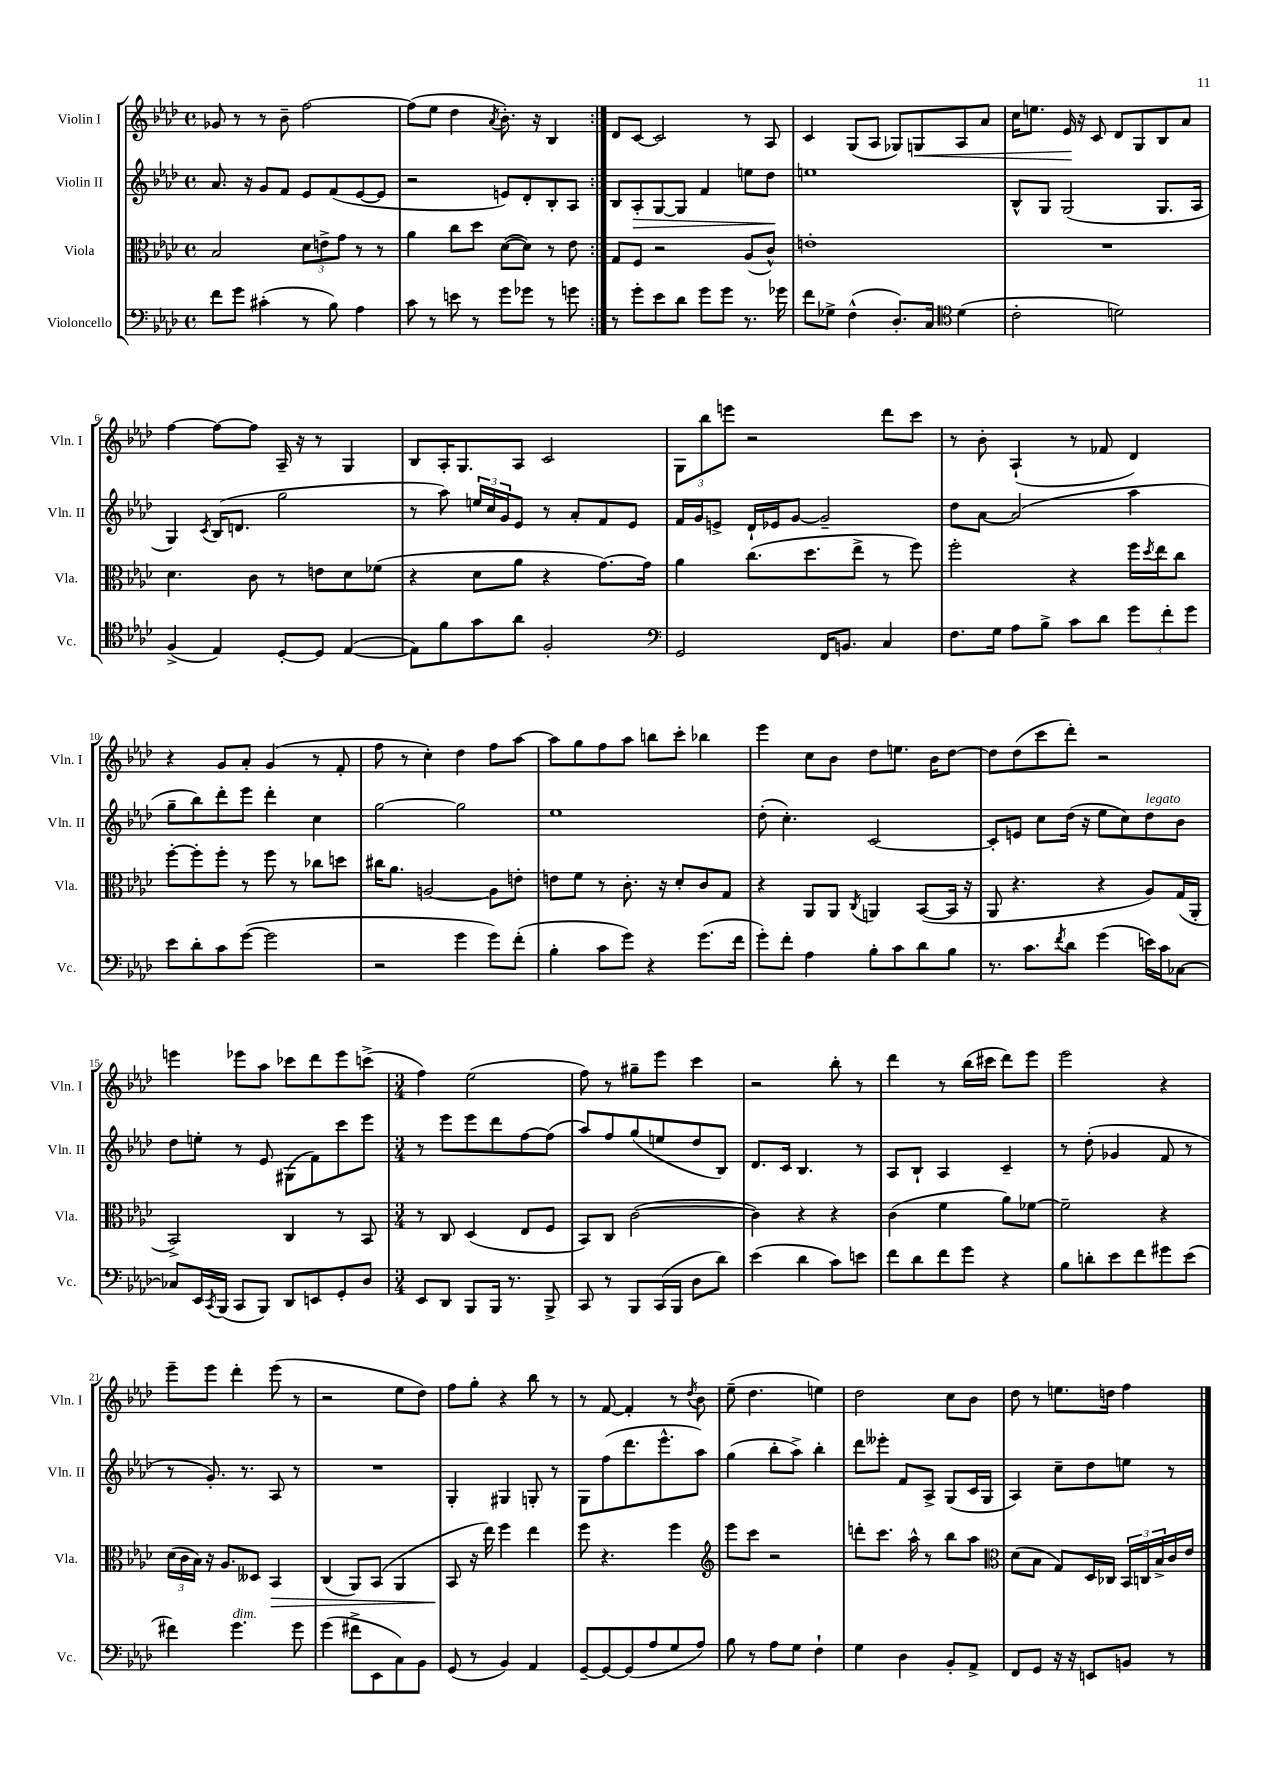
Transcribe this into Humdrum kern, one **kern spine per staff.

**kern	**kern	**dynam	**kern	**dynam	**kern	**dynam
*part4	*part3	*part3	*part2	*part2	*part1	*part1
*staff4	*staff3	*staff3	*staff2	*staff2	*staff1	*staff1
*I"Violoncello	*I"Viola	*	*I"Violin II	*	*I"Violin I	*
*I'Vc.	*I'Vla.	*	*I'Vln. II	*	*I'Vln. I	*
*clefF4	*clefC3	*	*clefG2	*	*clefG2	*
*k[b-e-a-d-]	*k[b-e-a-d-]	*	*k[b-e-a-d-]	*	*k[b-e-a-d-]	*
*M4/4	*M4/4	*	*M4/4	*	*M4/4	*
*met(c)	*met(c)	*	*met(c)	*	*met(c)	*
=1	=1	=1	=1	=1	=1	=1
8f\L	2B-/	.	8.a-/	.	8g-X/	.
8g\J	.	.	.	.	8r	.
.	.	.	16r	.	.	.
(4c#X'\	.	.	8g/L	.	8r	.
.	.	.	8f/J	.	8b-~\	.
8r	12d-\L	.	8e-/L	.	[2ff\	.
.	12en^\	.	.	.	.	.
8B-\)	.	.	(8f/	.	.	.
.	12g\J	.	.	.	.	.
4A-\	8r	.	[8e-/	.	.	.
.	8r	.	8e-/J]	.	.	.
=2	=2	=2	=2	=2	=2	=2
8c\	4a-\	.	2r	.	(8ff\L]	.
8r	.	.	.	.	8ee-\J	.
8en\	8cc\L	.	.	.	4dd-\	.
8r	8dd-\J	.	.	.	.	.
.	.	.	.	.	8qa-/	.
8g\L	([8d-\L	.	8en/L)	.	8.b-'\)	.
8g-X\J	8d-\J])	.	8d-'/	.	.	.
.	.	.	.	.	16r	.
8r	8r	.	8B-'/	.	4B-/	.
8gn\	8e-\	.	8A-/J	.	.	.
=3:|!	=3:|!	=3:|!	=3:|!	=3:|!	=3:|!	=3:|!
8r	8G/L	.	8B-/L	.	8d-/L	.
!	!	!	!	!LO:HP:b	!	!
8g'\L	8F/J	.	8A-'/	>	[8c/J	.
8e-\	2r	.	[8G/	.	2c/]	.
8d-\J	.	.	8G/J]	.	.	.
8g\L	.	.	4f/	.	.	.
8g\J	.	.	.	.	.	.
8.r	(8A-/L	.	8een\L	.	8r	.
.	8c^^/J)	.	8dd-\J	.	8A-/	.
16g-X\	.	.	.	.	.	.
.	.	.	.	]	.	.
=4	=4	=4	=4	=4	=4	=4
8f\L	1en'	.	1een	.	4c/	.
8G-X^\J	.	.	.	.	.	.
(4F^^\	.	.	.	.	(8G/L	.
.	.	.	.	.	8A-/J	.
8.D-'/L)	.	.	.	.	8G-X/L)	.
!	!	!	!	!	!	!LO:HP:b
.	.	.	.	.	8Gn/	<
16C/Jk	.	.	.	.	.	.
*clefC4	*	*	*	*	*	*
(4d-\	.	.	.	.	8A-/	.
.	.	.	.	.	8a-/J	.
=5	=5	=5	=5	=5	=5	=5
2c'\	1r	.	8B-^^/L	.	16cc\KL	.
.	.	.	.	.	8.een\J	.
.	.	.	8G/J	.	.	.
.	.	.	(2G/	.	16e-/	.
.	.	.	.	.	16r	[
.	.	.	.	.	8c/	.
2dn\)	.	.	.	.	8d-/L	.
.	.	.	.	.	8G/	.
.	.	.	8.G/L	.	8B-/	.
.	.	.	.	.	8a-/J	.
.	.	.	16A-/Jk	.	.	.
!!LO:LB:g=z
=6	=6	=6	=6	=6	=6	=6
(4F^/	4.d-\	.	4G/)	.	[4ff\	.
.	.	.	8qc/	.	.	.
4E-/)	.	.	(16B-/KL	.	8ff\L_	.
.	.	.	8.dn/J	.	.	.
.	8c\	.	.	.	8ff\J]	.
[8D-'/L	8r	.	2gg\	.	16A-~/	.
.	.	.	.	.	16r	.
8D-/J]	8en\L	.	.	.	8r	.
([4E-/	8d-\	.	.	.	4G/	.
.	(8f-X\J	.	.	.	.	.
=7	=7	=7	=7	=7	=7	=7
8E-\L])	4r	.	8r	.	8B-/L	.
8f\	.	.	8aa-\)	.	16A-'/K	.
.	.	.	.	.	8.G/	.
8g\	8d-\L	.	24een/LL	.	.	.
.	.	.	24cc/	.	.	.
.	.	.	24g/J	.	.	.
8a-\J	8a-\J	.	8e-/J	.	8A-/J	.
2F'/	4r	.	8r	.	2c/	.
.	.	.	8a-'/L	.	.	.
.	[8.g\L)	.	8f/	.	.	.
.	.	.	8e-/J	.	.	.
.	16g\Jk]	.	.	.	.	.
=8	=8	=8	=8	=8	=8	=8
*clefF4	*	*	*	*	*	*
2GG/	4a-\	.	16f/LL	.	12G\L	.
.	.	.	16g/J	.	.	.
.	.	.	.	.	12bb-\	.
.	.	.	8en^/J	.	.	.
.	.	.	.	.	12eeen\J	.
.	(8.cc\L	.	16d-`/LL	.	2r	.
.	.	.	16e-X/J	.	.	.
.	.	.	[8g/J	.	.	.
.	8.dd-\	.	.	.	.	.
16FF/KL	.	.	2g~/]	.	.	.
8.BBn/J	.	.	.	.	.	.
.	8ee-^\J	.	.	.	.	.
4C/	8r	.	.	.	8ddd-\L	.
.	8ff\)	.	.	.	8ccc\J	.
=9	=9	=9	=9	=9	=9	=9
8.F\L	2ff'\	.	8dd-\L	.	8r	.
.	.	.	[8a-\J	.	8b-'\	.
16G\Jk	.	.	.	.	.	.
8A-\L	.	.	(2a-/]	.	(4A-`/	.
8B-^\J	.	.	.	.	.	.
8c\L	4r	.	.	.	8r	.
8d-\J	.	.	.	.	8f-X/	.
12g\L	16ff\LL	.	4aa-\	.	4d-/)	.
.	8qdd-/	.	.	.	.	.
.	16ee-\J	.	.	.	.	.
12f'\	.	.	.	.	.	.
.	8cc\J	.	.	.	.	.
12g\J	.	.	.	.	.	.
!!LO:LB:g=z
=10	=10	=10	=10	=10	=10	=10
8e-\L	[8ff'\L	.	8gg~\L	.	4r	.
8d-'\	8ff'\]	.	8bb-\)	.	.	.
8c\	8ff'\J	.	8ddd-'\	.	8g/L	.
([8g\J	8r	.	8eee-\J	.	8a-'/J	.
2g\]	8ff\	.	4ddd-'\	.	(4g/	.
.	8r	.	.	.	.	.
.	8cc-X\L	.	4cc\	.	8r	.
.	8ddn\J	.	.	.	8f'/	.
=11	=11	=11	=11	=11	=11	=11
2r	16cc#X\KL	.	[2gg\	.	8ff\	.
.	8.a-\J	.	.	.	.	.
.	.	.	.	.	8r	.
.	[2An/	.	.	.	4cc'\)	.
4g\	.	.	2gg\]	.	4dd-\	.
8g\L)	8A\L]	.	.	.	8ff\L	.
(8f'\J	8en'\J	.	.	.	[8aa-\J	.
=12	=12	=12	=12	=12	=12	=12
4B-'\	8en\L	.	1ee-	.	8aa-\L]	.
.	8f\J	.	.	.	8gg\	.
8c\L	8r	.	.	.	8ff\	.
8g\J)	8.c'\	.	.	.	8aa-\J	.
4r	.	.	.	.	8bbn\L	.
.	16r	.	.	.	.	.
.	8d-'/L	.	.	.	8ccc'\J	.
(8.g\L	8c/	.	.	.	4bb-X\	.
.	8G/J	.	.	.	.	.
16f\Jk	.	.	.	.	.	.
=13	=13	=13	=13	=13	=13	=13
8g'\L)	4r	.	(8dd-'\	.	4eee-\	.
8f'\J	.	.	4.cc'\)	.	.	.
4A-\	8AA-/L	.	.	.	8cc\L	.
.	8AA-/J	.	.	.	8b-\J	.
.	8qC/	.	.	.	.	.
8B-'\L	4AAn/	.	[2c/	.	8dd-\L	.
8c\	.	.	.	.	8.een\J	.
8d-\	([8BB-/L	.	.	.	.	.
.	.	.	.	.	16b-\KL	.
8B-\J	16BB-/Jk]	.	.	.	[8dd-\J	.
.	16r	.	.	.	.	.
=14	=14	=14	=14	=14	=14	=14
8.r	8AA-/	.	8c'/L]	.	8dd-\L]	.
.	4.r	.	8en/J	.	(8dd-\	.
8.c\L	.	.	.	.	.	.
.	.	.	8cc\L	.	8ccc\	.
8qf/	.	.	.	.	.	.
8d-\J	.	.	(16dd-\Jk	.	8ddd-'\J)	.
.	.	.	16r	.	.	.
(4g\	4r	.	8ee-\L	.	2r	.
.	.	.	8cc\)	.	.	.
!	!	!	!LO:TX:a:i:t=legato	!	!	!
16en\LL)	8A-/L)	.	8dd-\	.	.	.
16c\J	.	.	.	.	.	.
[8C-X\J	(16G/L	.	8b-\J	.	.	.
.	16AA-'/JJ	.	.	.	.	.
!!LO:LB:g=z
=15	=15	=15	=15	=15	=15	=15
8C-X/L]	2BB-^/)	.	8dd-\L	.	4eeen\	.
16EE-/L	.	.	8een'\J	.	.	.
8qCC/	.	.	.	.	.	.
(16BBB-/JJ	.	.	.	.	.	.
8CC/L	.	.	8r	.	8eee-X\L	.
8BBB-/J)	.	.	8e-/	.	8aa-\J	.
8DD-/L	4C/	.	(8G#X\L	.	8ccc-X\L	.
8EEn/	.	.	8f\)	.	8ddd-\	.
8GG'/	8r	.	8ccc\	.	8eee-\	.
8D-/J	8BB-/	.	8eee-\J	.	(8cccn^\J	.
=16	=16	=16	=16	=16	=16	=16
*M3/4	*M3/4	*	*M3/4	*	*M3/4	*
8EE-/L	8r	.	8r	.	4ff\)	.
8DD-/J	8C/	.	8eee-\L	.	.	.
8BBB-/L	(4D-/	.	8eee-\	.	(2ee-\	.
16BBB-/Jk	.	.	8ddd-\	.	.	.
8.r	.	.	.	.	.	.
.	8E-/L	.	[8ff\	.	.	.
8BBB-^/	8F/J	.	(8ff\J]	.	.	.
=17	=17	=17	=17	=17	=17	=17
8CC/	8BB-/L)	.	8aa-/L)	.	8ff\)	.
8r	8C/J	.	8ff/	.	8r	.
8BBB-/L	([2c\	.	(8gg/	.	8gg#X~\L	.
(16CC/L	.	.	8een/	.	8eee-\J	.
16BBB-/JJ	.	.	.	.	.	.
8D-\L	.	.	8dd-/	.	4ccc\	.
8d-\J)	.	.	8B-/J)	.	.	.
=18	=18	=18	=18	=18	=18	=18
(4e-\	4c\])	.	8.d-/L	.	2r	.
.	.	.	16c/Jk	.	.	.
4d-\	4r	.	4.B-/	.	.	.
8c\L)	4r	.	.	.	8bb-'\	.
8en\J	.	.	8r	.	8r	.
=19	=19	=19	=19	=19	=19	=19
8f\L	(4c\	.	8A-/L	.	4ddd-\	.
8d-\	.	.	8B-`/J	.	.	.
8f\	4f\	.	4A-/	.	8r	.
8g\J	.	.	.	.	(16bb-\LL	.
.	.	.	.	.	16ccc#X\JJ	.
4r	8a-\L)	.	4c~/	.	8ddd-\L)	.
.	[8f-X\J	.	.	.	8eee-\J	.
=20	=20	=20	=20	=20	=20	=20
8B-\L	2f-~\]	.	8r	.	2eee-\	.
8dn'\	.	.	(8dd-'\	.	.	.
8e-\	.	.	4g-X/	.	.	.
8f\	.	.	.	.	.	.
8g#X\	4r	.	8f/	.	4r	.
(8e-\J	.	.	8r	.	.	.
!!LO:LB:g=z
=21	=21	=21	=21	=21	=21	=21
4f#X\)	(24d-\LL	.	8r	.	8eee-~\L	.
.	24c\	.	.	.	.	.
.	24B-\JJ)	.	.	.	.	.
.	16r	.	8.g'/)	.	8eee-\J	.
.	8.A-/L	.	.	.	.	.
!LO:TX:a:i:t=dim.	!	!	!	!	!	!
4.g\	.	.	.	.	4ddd-'\	.
.	.	.	8.r	.	.	.
.	8D--X/J	.	.	.	.	.
!	!	!LO:HP:b	!	!	!	!
.	4BB-/	>	8A-/	.	(8eee-\	.
8g\	.	.	8r	.	8r	.
=22	=22	=22	=22	=22	=22	=22
(4g\	(4C/	.	2.r	.	2r	.
8f#X^\L	8AA-/L)	.	.	.	.	.
8EE-\	(8BB-/J	.	.	.	.	.
8C\)	4AA-/	.	.	.	8ee-\L	.
8BB-\J	.	.	.	.	8dd-\J)	.
=23	=23	=23	=23	=23	=23	=23
(8GG/	8BB-/	.	4G'/	.	8ff\L	.
8r	16r	]	.	.	8gg'\J	.
.	16ee-\)	.	.	.	.	.
4BB-/)	4ff\	.	4G#X/	.	4r	.
4AA-/	4ee-\	.	8Gn'/	.	8bb-\	.
.	.	.	8r	.	8r	.
=24	=24	=24	=24	=24	=24	=24
[8GG~/L	8ff\	.	8G\L	.	8r	.
8GG/_	4.r	.	(8ff\	.	[8f/	.
(8GG/]	.	.	8.ddd-\	.	4f'/]	.
8A-/	.	.	.	.	.	.
.	.	.	8.eee-^^\	.	.	.
8G/	4ff\	.	.	.	8r	.
.	.	.	.	.	8qdd-/	.
8A-/J)	.	.	8aa-\J)	.	8b-\	.
=25	=25	=25	=25	=25	=25	=25
*	*clefG2	*	*	*	*	*
8B-\	8eee-\L	.	(4gg\	.	(8ee-~\	.
8r	8ccc\J	.	.	.	4.dd-\	.
8A-\L	2r	.	8bb-'\L	.	.	.
8G\J	.	.	8aa-^\J)	.	.	.
4F`\	.	.	4bb-'\	.	4een\)	.
=26	=26	=26	=26	=26	=26	=26
4G\	8dddn'\L	.	8ddd-\L	.	2dd-\	.
.	8.ccc\J	.	8eee--X'\J	.	.	.
4D-\	.	.	8f/L	.	.	.
.	16aa-^^\	.	.	.	.	.
.	8r	.	8A-^/J	.	.	.
8BB-'/L	8bb-\L	.	(8G/L	.	8cc\L	.
8AA-^/J	8aa-\J	.	16c/L	.	8b-\J	.
.	.	.	16G/JJ	.	.	.
=27	=27	=27	=27	=27	=27	=27
*	*clefC3	*	*	*	*	*
8FF/L	(8d-\L	.	4A-/)	.	8dd-\	.
8GG/J	8B-\J	.	.	.	8r	.
16r	8G/L)	.	8cc~\L	.	8.een\L	.
16r	.	.	.	.	.	.
8EEn/L	16D-/L	.	8dd-\	.	.	.
.	16C-X/JJ	.	.	.	16ddn\Jk	.
8BBn/J	24BB-/LL	.	8een\J	.	4ff\	.
.	24Cn/	.	.	.	.	.
.	24B-^/	.	.	.	.	.
8r	16c/	.	8r	.	.	.
.	16e-/JJ	.	.	.	.	.
==	==	==	==	==	==	==
*-	*-	*-	*-	*-	*-	*-
